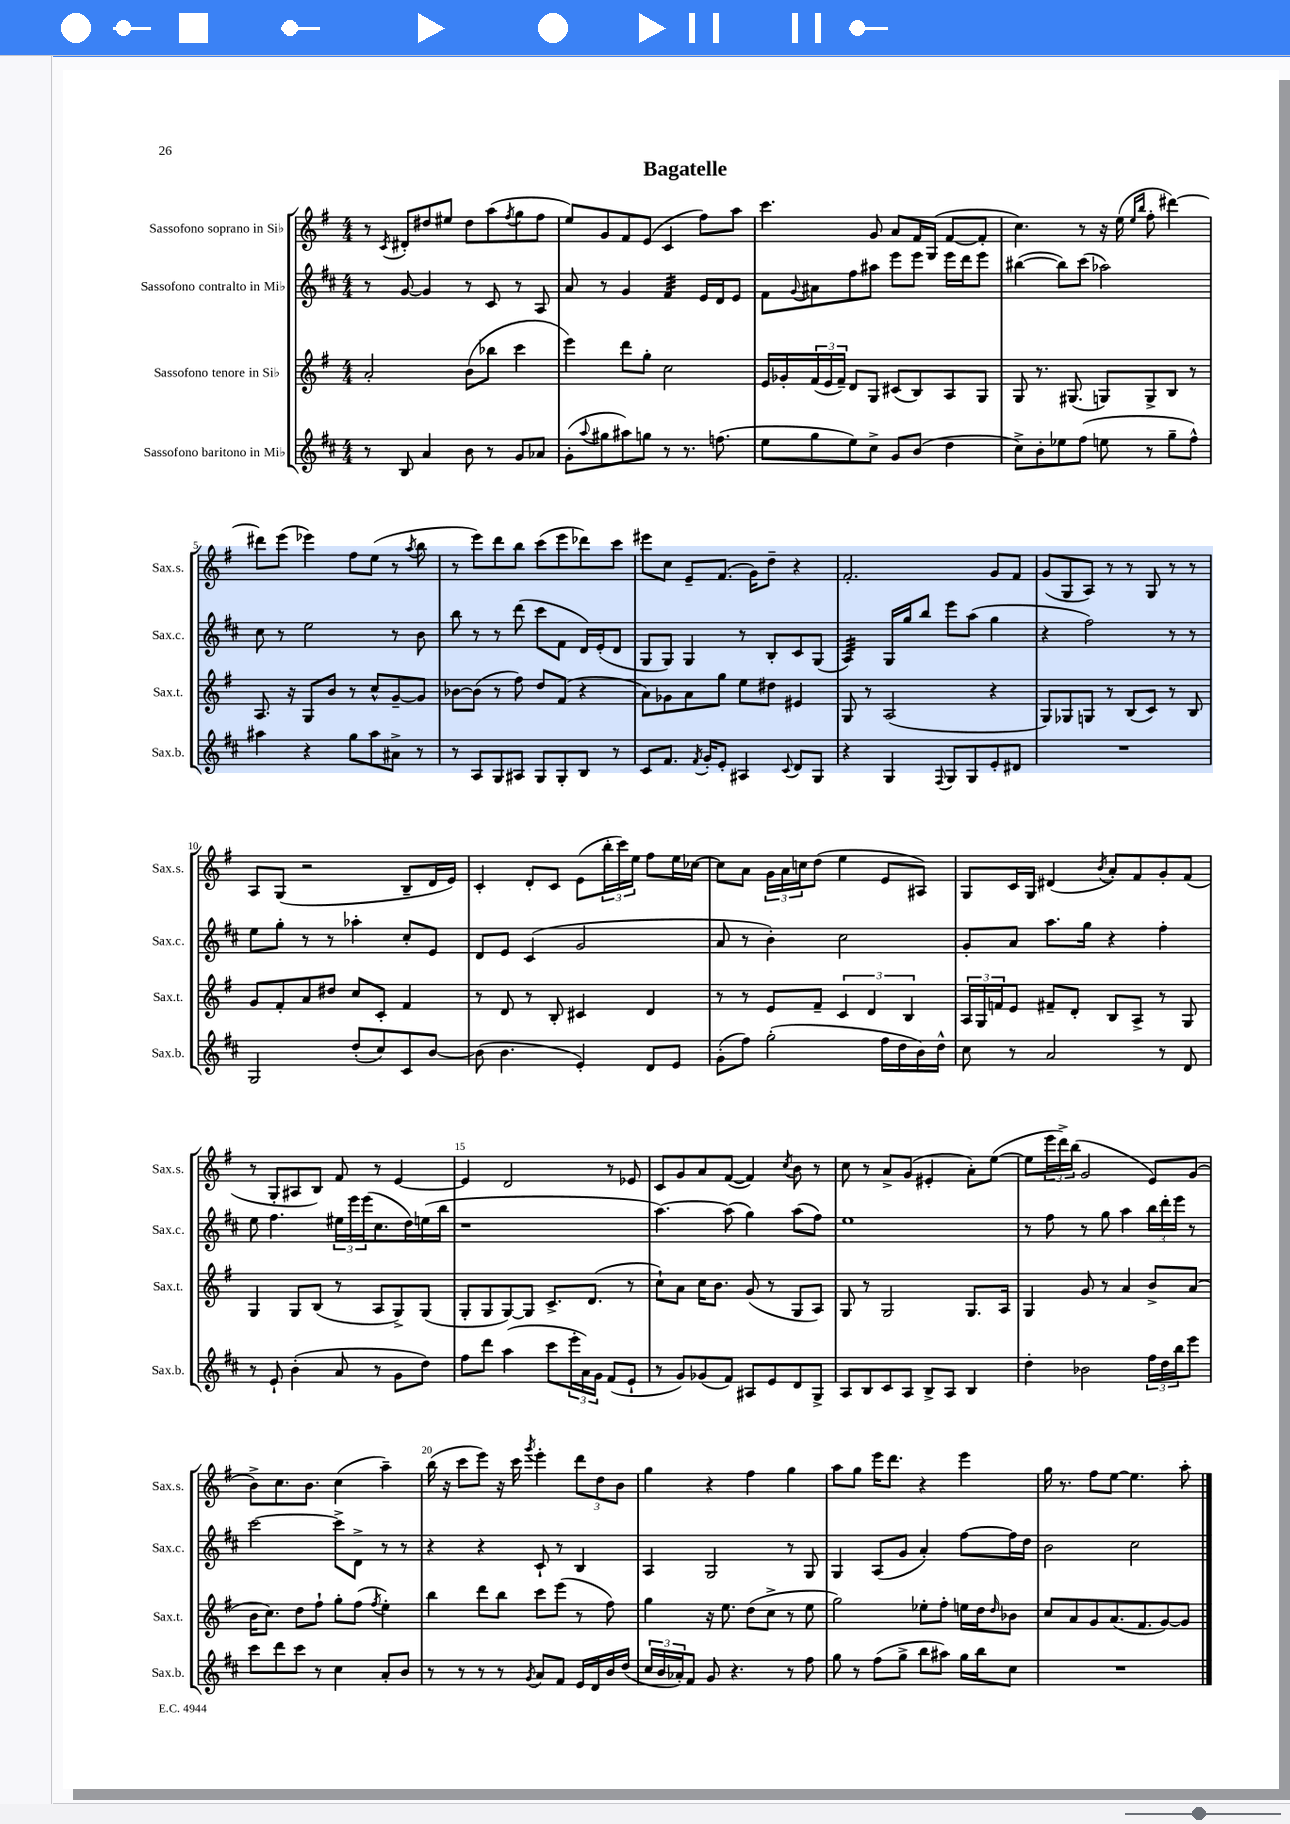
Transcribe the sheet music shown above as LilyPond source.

\header { title = "Bagatelle" }
<<
\new StaffGroup <<
\new Staff = "s0" \with { instrumentName = "Sassofono soprano in Sib" shortInstrumentName = "Sax.s." } {
    \clef treble \key g \major \numericTimeSignature \time 4/4
    r8 \acciaccatura { c'8 } dis'8-. dis''8 eis''8 dis''8 a''8( \acciaccatura { fis''8 } g''8 fis''8 |
    e''8) g'8 fis'8 e'8( c'4 fis''8) a''8 |
    c'''4. g'8 a'8 fis'16 g16( fis'8~ fis'8-. |
    c''4.) r8 r16 e''16( \grace { e''16 b''16 } fis''8-. dis'''4~) |
    dis'''8 e'''8( ees'''4) fis''8 e''8( r8 \acciaccatura { a''8 } b''8 |
    r8 e'''8) d'''8 b''8 c'''8( e'''8 des'''8) c'''8 |
    eis'''8 c''8 e'8-- fis'8.( g'16) d''8-- r4 |
    fis'2.-. g'8 fis'8 |
    g'8( g8 a8) r8 r8 g8 r8 r8 |
    a8 g8( r2 b8-- d'16 e'16) |
    c'4-. d'8-. c'8 e'8( \tuplet 3/2 { b''16-. c'''16) e''16 } fis''8 e''16 ces''16~ |
    ces''8 a'8 \tuplet 3/2 { g'16 a'16 c''16 } d''8( e''4 e'8 ais8) |
    g8 c'16 g16 dis'4( \acciaccatura { b'8 } a'8-.) fis'8 g'8-. fis'8( |
    r8 g8-. ais8 b8) fis'8 r8 e'4~ |
    e'4 d'2 r8 ees'8 |
    c'8 g'8 a'8 fis'8~( fis'4) \acciaccatura { c''8 } b'8 r8 |
    c''8 r8 a'8-> g'8( eis'4-. a'8-.) e''8~( |
    e''8 \tuplet 3/2 { e'''16 d'''16->) b''16( } g'2 e'8) g'8( |
    b'8->) c''8. b'8. c''4( a''4--) |
    b''16( r16 c'''8 e'''8) r16 c'''16 \acciaccatura { g'''8 } e'''4-. \tuplet 3/2 { d'''8 d''8 b'8 } |
    g''4 r4 fis''4 g''4 |
    a''8 g''8 e'''16 d'''8. r4 e'''4 |
    g''16 r8. fis''8 e''8~ e''4. a''8-. \bar "|." |
}
\new Staff = "s1" \with { instrumentName = "Sassofono contralto in Mib" shortInstrumentName = "Sax.c." } {
    \clef treble \key d \major \numericTimeSignature \time 4/4
    r8 g'8~ g'4 r8 cis'8 r8 a8 |
    a'8 r8 g'4 fis'4:32 e'16 d'16 e'8 |
    fis'8 \appoggiatura { g'8 } ais'8 fis''8 ais''8 e'''8 e'''8 e'''16 d'''16 e'''8 |
    bis''4~( bis''8) cis'''8( aes''2) |
    cis''8 r8 e''2 r8 b'8 |
    b''8 r8 r8 d'''8( cis'''8 fis'8 d'16) e'16-.( d'8 |
    g8 g8) g4 r8 b8-. cis'8 g8( |
    a4:32) g16 g''16 b''8 e'''8 a''8( g''4 |
    r4 fis''2) r8 r8 |
    e''8 g''8-. r8 r8 aes''4-. cis''8-. e'8 |
    d'8 e'8 cis'4( g'2 |
    a'8 r8 b'4-.) cis''2 |
    g'8-. a'8 a''8. g''16 r4 fis''4-. |
    e''8 fis''4. \tuplet 3/2 { eis''16 e'''16 e'''16( } cis''8. d''16) e''16( b''16 |
    r1 |
    a''4.~) a''8( g''4) a''8( fis''8) |
    e''1 |
    r8 fis''8 r8 g''8 a''4 \tuplet 3/2 { b''16 d'''16-. e'''16 } r8 |
    cis'''2~ cis'''8-> d'8-> r8 r8 |
    r4 r4 cis'8-! r8 b4 |
    a4 g2 r8 g8 |
    g4 a8( g'8 a'4-.) fis''8~ fis''16 d''16 |
    b'2 cis''2 \bar "|." |
}
\new Staff = "s2" \with { instrumentName = "Sassofono tenore in Sib" shortInstrumentName = "Sax.t." } {
    \clef treble \key g \major \numericTimeSignature \time 4/4
    a'2-. b'8( bes''8 c'''4 |
    e'''4) d'''8 g''8-. c''2 |
    e'16 ges'16-. \tuplet 3/2 { fis'16( e'16 fis'16--) } d'8 g8 cis'8( b8) a8 g8 |
    g8 r8. gis8.( g8) g8-> b8 r8 |
    a8. r16 g8 b'8 r8 c''8-^ g'8~-- g'8 |
    bes'8~ bes'8( r8 fis''8) d''8 fis'8( r4 |
    a'8) ges'8 a'8 g''8 e''8 dis''8 eis'4 |
    g8 r8 a2( r4 |
    g8) ges8 g8 r8 b8( c'8) r8 b8 |
    g'8 fis'8-. a'8 dis''8 c''8 c'8-. fis'4 |
    r8 d'8 r8 b8-. cis'4 d'4 |
    r8 r8 e'8 fis'8-- \tuplet 3/2 { c'4 d'4 b4 } |
    \tuplet 3/2 { a16 g16 f'16 } e'8 fis'8-- d'8-. b8 a8-> r8 g8 |
    g4 g8 b8( r8 a8 g8->) g8( |
    g8-. g8 g8~) g8 c'8.-> d'8.( r8 |
    c''8-!) a'8 c''16 b'8. g'8( r8 g8 a8) |
    g8 r8 g2 g8. a16 |
    g4 g'8 r8 a'4 b'8-> a'8( |
    b'16 c''8.) d''8 fis''8-! g''8-. fis''8( \acciaccatura { fis''8 } e''4-.) |
    b''4 d'''8 b''8 c'''8 e'''8( r8 fis''8) |
    g''4 r16 e''8. d''8( c''8-> r8 e''8 |
    g''2) ees''8-. fis''8-. e''16 d''16 \grace { d''16 } bes'8 |
    c''8 a'8 g'8 a'8.( fis'8. g'8~) g'8 \bar "|." |
}
\new Staff = "s3" \with { instrumentName = "Sassofono baritono in Mib" shortInstrumentName = "Sax.b." } {
    \clef treble \key d \major \numericTimeSignature \time 4/4
    r8 b8 a'4 b'8 r8 g'8 aes'8 |
    g'8-.( \appoggiatura { a''8 } gis''8 ais''8) g''8 r8 r8. f''8.( |
    e''8 g''8 e''8) cis''8-> g'8 b'8( d''4 |
    cis''8->) b'8-. ees''8 fis''8( e''8 r8 g''8-- fis''8-^) |
    ais''4 r4 g''8 ais''8 ais'8-> r8 |
    r8 a8 g8 ais8 g8 g8-. b8 r8 |
    cis'8 fis'8. \acciaccatura { fis'8 } g'16-. e'8-. ais4 \appoggiatura { cis'8 } d'8 g8 |
    r4 g4 \appoggiatura { fis8 } g8 g8 e'8-. dis'8 |
    R1 |
    g2 d''8-.( cis''8) cis'8 b'8~ |
    b'8( b'4. e'4-.) d'8 e'8 |
    g'8-.( fis''8) g''2-.( fis''16 d''16 b'16) d''16-^ |
    cis''8 r8 a'2 r8 d'8 |
    r8 e'8-! b'4-.( a'8 r8 g'8 d''8) |
    fis''8 d'''8 a''4( cis'''8 \tuplet 3/2 { e'''16-. a'16) g'16 } fis'8( e'8-! |
    r8 g'8) ges'8( fis'8) ais8 e'8 d'8 g8-> |
    a8 b8 cis'8 a8 b8-> a8 b4 |
    d''4-. bes'2 \tuplet 3/2 { fis''16 d''16 b''16 } e'''8 |
    cis'''8 d'''8 cis'''8 r8 cis''4 a'8-. b'8 |
    r8 r8 r8 r8 \acciaccatura { g'8 } a'8 fis'8 e'16 d'16 b'16 d''16( |
    \tuplet 3/2 { cis''16 b'16 aes'16-.) } fis'8 g'8 r4. r8 fis''8 |
    g''8 r8 fis''8( g''8-> b''8 ais''8) g''16 b''16 cis''8 |
    R1 \bar "|." |
}
>>
>>
\layout { \context { \Score \override BarNumber.break-visibility = ##(#f #t #t) barNumberVisibility = #(every-nth-bar-number-visible 5) } }
